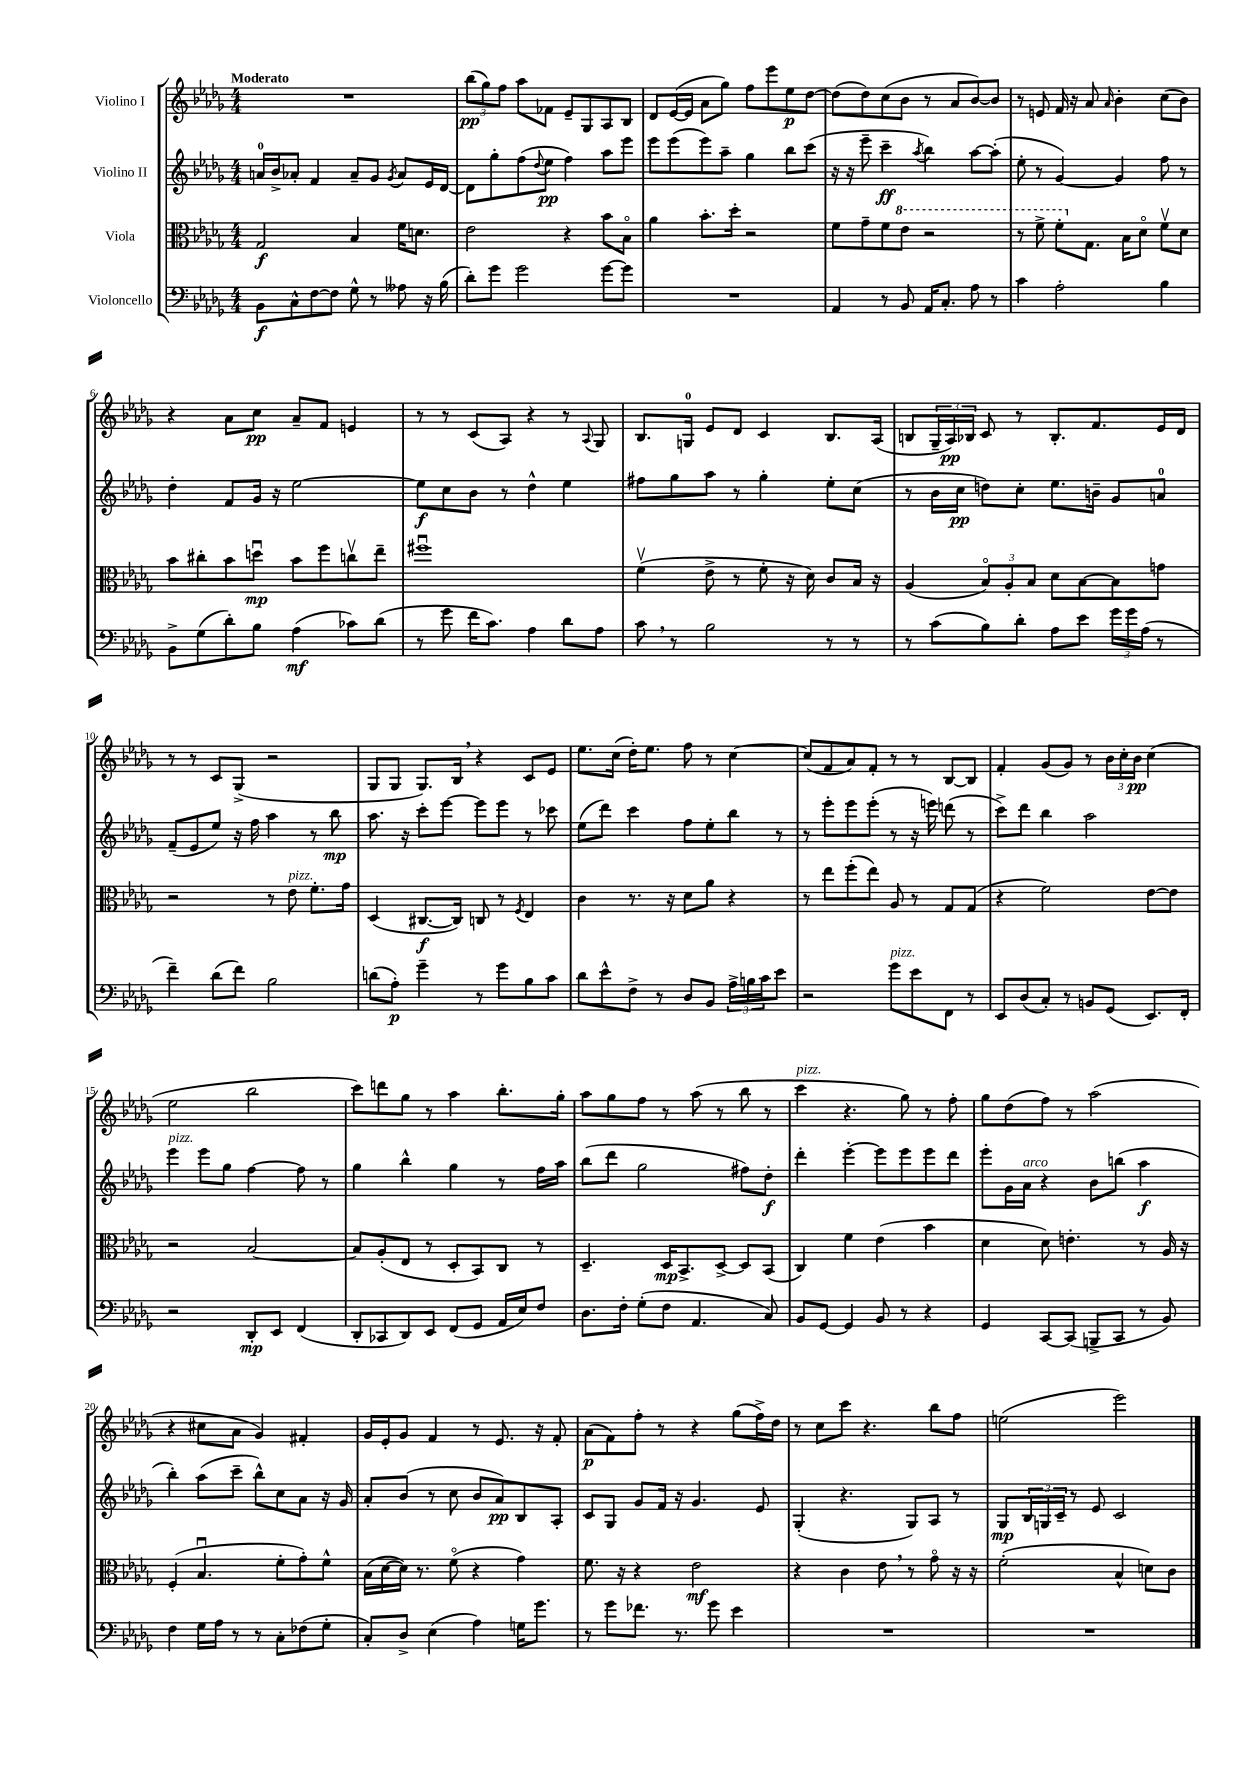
<<
\new StaffGroup <<
\new Staff = "s0" \with { instrumentName = "Violino I" } {
    \clef treble \key des \major \numericTimeSignature \time 4/4 \tempo "Moderato"
    R1 |
    \tuplet 3/2 { bes''8\pp( ges''8) f''8 } aes''8 fes'8 ees'8-- ges8 aes8 bes8 |
    des'8 ees'16~( ees'16 aes'8 ges''8) f''8 ees'''8 ees''8\p des''8~ |
    des''8( des''8) c''8( bes'8 r8 aes'8 bes'8~) bes'8 |
    r8 e'8 f'16 r16 aes'8 \grace { aes'16 } bes'4-. c''8( bes'8) |
    r4 aes'8 c''8\pp aes'8-- f'8 e'4 |
    r8 r8 c'8( aes8) r4 r8 \appoggiatura { aes8 } ges8 |
    bes8. g16-0 ees'8 des'8 c'4 bes8. aes16( |
    b8 \tuplet 3/2 { ges16-- aes16\pp) bes16 } c'8 r8 bes8.-. f'8. ees'16 des'16 |
    r8 r8 c'8 ges8->( r2 |
    ges8 ges8 ges8.) bes16 \breathe r4 c'8 ees'8 |
    ees''8. c''16( des''16-.) ees''8. f''8 r8 c''4~ |
    c''8( f'8 aes'8) f'8-. r8 r8 bes8~ bes8 |
    f'4-. ges'8( ges'8) r8 \tuplet 3/2 { bes'16 c''16-. bes'16\pp } c''4( |
    ees''2 bes''2 |
    c'''8) d'''8 ges''8 r8 aes''4 bes''8.-. ges''16-. |
    aes''8 ges''8 f''8 r8 aes''8( r8 bes''8 r8 |
    c'''4^\markup { \italic "pizz." } r4. ges''8) r8 f''8-. |
    ges''8 des''8( f''8) r8 aes''2( |
    r4 cis''8 aes'8 ges'4) fis'4-. |
    ges'16 ees'16-. ges'8 f'4 r8 ees'8. r16 f'8-. |
    aes'8\p( f'8) f''8-. r8 r4 ges''8( f''16->) des''16 |
    r8 c''8 c'''8 r4. bes''8 f''8 |
    e''2( ees'''2) \bar "|." |
}
\new Staff = "s1" \with { instrumentName = "Violino II" } {
    \clef treble \key des \major \numericTimeSignature \time 4/4
    a'16-0 bes'16-> aes'8-. f'4 aes'8-- ges'8 \acciaccatura { ges'8 } aes'8 ees'16 des'16~ |
    des'8 ges''8-. f''8( \appoggiatura { des''8 } ees''8\pp f''4) aes''8 ees'''8 |
    ees'''8 ees'''8( ees'''8) aes''8-- ges''4 bes''8 c'''8( |
    r16 r16 ees'''8-- c'''4--\ff \acciaccatura { aes''8 } bes''4) aes''8~ aes''8-.( |
    ees''8-. r8 ges'4~) ges'4 f''8 r8 |
    des''4-. f'8 ges'16 r16 ees''2~ |
    ees''8\f c''8 bes'8 r8 des''4-^ ees''4 |
    fis''8 ges''8 aes''8 r8 ges''4-. ees''8-. c''8( |
    r8 bes'16 c''16\pp d''8) c''8-. ees''8. b'16-- ges'8 a'8-0 |
    f'8--( ees'8 ees''8) r16 f''16 aes''4 r8 bes''8\mp |
    aes''8. r16 c'''8-. ees'''8~ ees'''8 ees'''8 r8 ces'''8 |
    ees''8( des'''8) c'''4 f''8 ees''8-. bes''8 r8 |
    r8 ees'''8-. ees'''8 ees'''8-.( r8 r16 e'''16) d'''8( r8 |
    c'''8->) des'''8 bes''4 aes''2 |
    ees'''4^\markup { \italic "pizz." } ees'''8 ges''8 f''4~ f''8 r8 |
    ges''4 bes''4-^ ges''4 r8 f''16 aes''16 |
    bes''8( des'''8 ges''2 fis''8) des''8-.\f |
    des'''4-. ees'''4~-. ees'''8 ees'''8 ees'''8 des'''8 |
    ees'''8-. ges'16 aes'16^\markup { \italic "arco" } r4 bes'8 b''8( aes''4\f |
    bes''4-.) aes''8( c'''8-- bes''8-^) c''8 aes'8 r16 ges'16 |
    aes'8-. bes'8( r8 c''8 bes'8 aes'8\pp) bes8 aes8-. |
    c'8 ges8 ges'8 f'16 r16 ges'4. ees'8 |
    ges4-.( r4. ges8) aes8 r8 |
    ges8\mp \tuplet 3/2 { bes16 g16 c'16-- } r8 ees'8 c'2 \bar "|." |
}
\new Staff = "s2" \with { instrumentName = "Viola" } {
    \clef alto \key des \major \numericTimeSignature \time 4/4
    ges2\f bes4 f'16 d'8. |
    ees'2 r4 bes'8 bes8\flageolet |
    aes'4 bes'8.-. des''16-. r2 |
    f'8 ges'8-- f'8 \ottava #1 ees''8 r2 |
    r8 f''8-> f''8-. \ottava #0 ges8. bes16 des'8\flageolet f'8\upbow des'8 |
    bes'8 cis''8-. bes'8 d''8\downbow\mp bes'8 f''8 c''8\upbow ees''8-- |
    fis''1\downbow |
    f'4\upbow( ees'8-> r8 f'8-. r16 des'16) c'8 bes16 r16 |
    aes4( \tuplet 3/2 { bes8\flageolet) aes8-. bes8 } des'8 bes8~ bes8 g'8 |
    r2 r8 ees'8^\markup { \italic "pizz." } f'8.-. ges'16 |
    des4( cis8.~\f cis16) c8 r8 \acciaccatura { f8 } ees4 |
    c'4 r8. r16 des'8 aes'8 r4 |
    r8 ees''8 f''8-.( ees''8) aes8 r8 ges8 ges8( |
    r4 f'2) ees'8~ ees'8 |
    r2 bes2~ |
    bes8 aes8-.( ees8 r8 des8-. bes,8) c8 r8 |
    des4.-- des16\mp bes,8.-> des8~-> des8 bes,8( |
    c4) f'4 ees'4( bes'4 |
    des'4 des'8) e'4.-. r8 aes16 r16 |
    f4-.( bes4.\downbow f'8-. ges'8-.) f'8-^ |
    bes16( des'16~ des'16) r8. f'8\flageolet( r4 ges'4) |
    f'8. r16 r4 ees'2\mf |
    r4 c'4 ees'8 \breathe r8 ges'8\flageolet r16 r16 |
    f'2-.( bes4-^ d'8) c'8 \bar "|." |
}
\new Staff = "s3" \with { instrumentName = "Violoncello" } {
    \clef bass \key des \major \numericTimeSignature \time 4/4
    bes,8\f c8-^ f8~ f8 ges8-^ r8 aeses8 r16 bes16( |
    des'8-.) ges'8 ges'2 ges'8~ ges'8 |
    R1 |
    aes,4 r8 bes,8 aes,16 c8.-. aes8 r8 |
    c'4 aes2-. bes4 |
    bes,8-> ges8( des'8-.) bes8 aes4\mf( ces'8) des'8( |
    r8 ges'8 f'16 c'8.) aes4 des'8 aes8 |
    c'8 \breathe r8 bes2 r8 r8 |
    r8 c'8( bes8) des'8-. aes8 ees'8 \tuplet 3/2 { ges'16 ges'16 aes16( } r8 |
    f'4--) des'8( f'8) bes2 |
    d'8( aes8-.\p) ges'4-- r8 ges'8 bes8 c'8 |
    des'8 ees'8-^ f8-> r8 des8 bes,8 \tuplet 3/2 { aes16-> b16 c'16 } ees'8 |
    r2 ges'8^\markup { \italic "pizz." } ees'8 f,8 r8 |
    ees,8 des8( c8-.) r8 b,8 ges,8( ees,8.) f,16-. |
    r2 des,8-.\mp ees,8 f,4( |
    des,8-. ces,8 des,8) ees,8 f,8( ges,8 aes,16 ees16) f8 |
    des8. f16-. ges8-.( f8 aes,4. c8) |
    bes,8 ges,8~ ges,4 bes,8 r8 r4 |
    ges,4 c,8~ c,8( b,,8-> c,8 r8 bes,8) |
    f4 ges16 aes16 r8 r8 c8-. fes8( ges8-. |
    c8-.) des8-> ees4( aes4) g16 ges'8. |
    r8 ges'8 fes'8. r8. ges'8 ees'4 |
    R1 |
    R1 \bar "|." |
}
>>
>>
